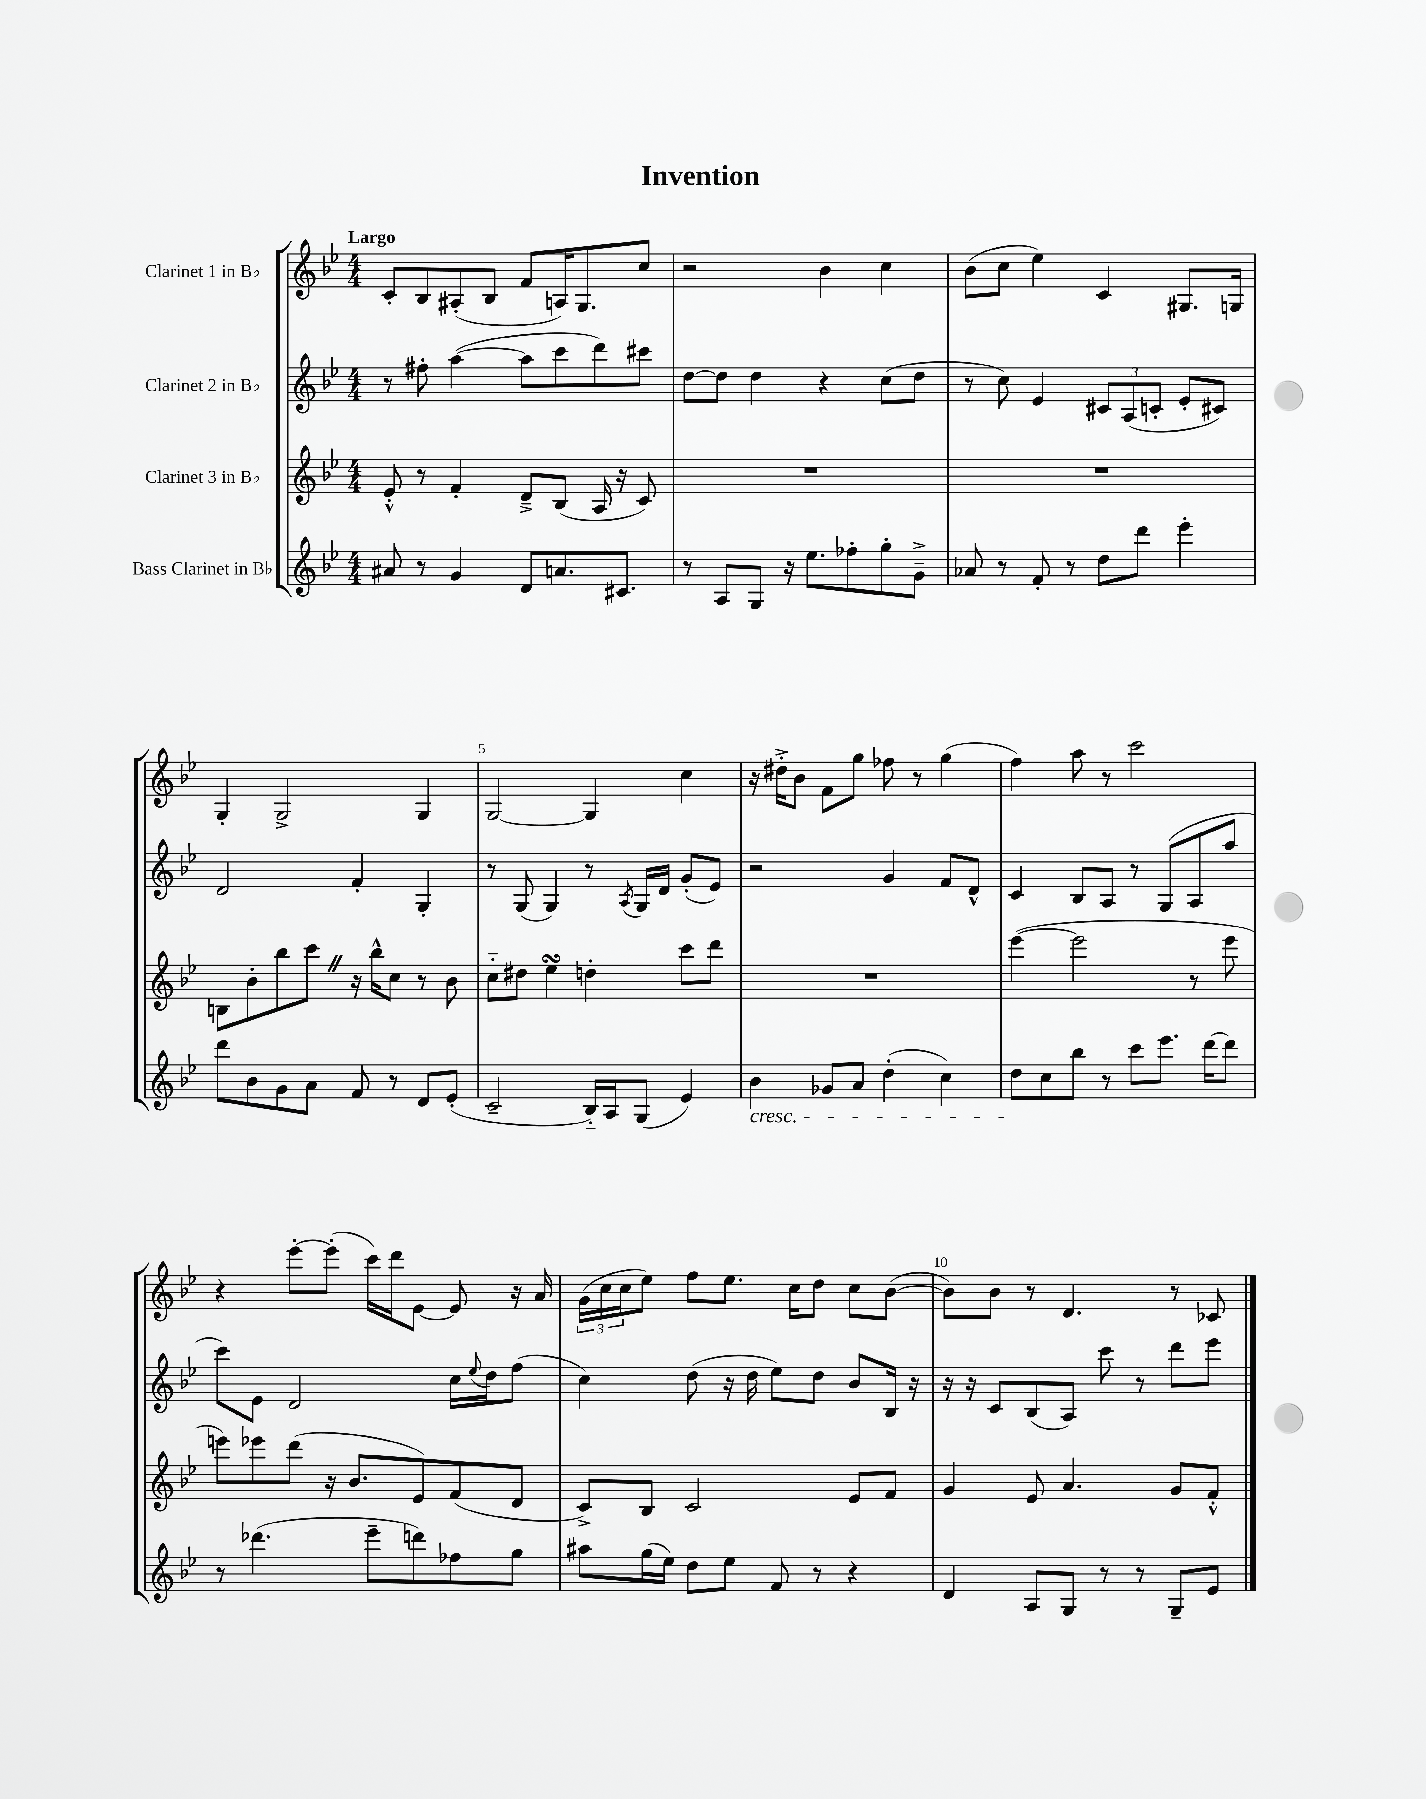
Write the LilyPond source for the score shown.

\header { title = "Invention" }
<<
\new StaffGroup <<
\new Staff = "s0" \with { instrumentName = "Clarinet 1 in Bb" } {
    \clef treble \key bes \major \numericTimeSignature \time 4/4 \tempo "Largo"
    c'8-. bes8 ais8-.( bes8 f'8 a16) g8. c''8 |
    r2 bes'4 c''4 |
    bes'8( c''8 ees''4) c'4 gis8. g16 |
    g4-. g2-> g4 |
    g2~ g4 c''4 |
    r16 dis''16-.-> bes'8 f'8 g''8 fes''8 r8 g''4( |
    f''4) a''8 r8 c'''2 |
    r4 ees'''8~-. ees'''8-.( c'''16) d'''16 ees'8~ ees'8 r16 a'16 |
    \tuplet 3/2 { g'16( c''16 c''16 } ees''8) f''8 ees''8. c''16 d''8 c''8 bes'8~( |
    bes'8) bes'8 r8 d'4. r8 ces'8 \bar "|." |
}
\new Staff = "s1" \with { instrumentName = "Clarinet 2 in Bb" } {
    \clef treble \key bes \major \numericTimeSignature \time 4/4
    r8 fis''8-. a''4~( a''8 c'''8 d'''8) cis'''8 |
    d''8~ d''8 d''4 r4 c''8( d''8 |
    r8 c''8) ees'4 \tuplet 3/2 { cis'8 a8( c'8-. } ees'8-. cis'8) |
    d'2 f'4-. g4-. |
    r8 g8( g4) r8 \acciaccatura { a8 } g16 d'16 g'8-.( ees'8) |
    r2 g'4 f'8 d'8-^ |
    c'4 bes8 a8 r8 g8( a8 a''8 |
    c'''8) ees'8 d'2 c''16 \appoggiatura { ees''8 } d''16 f''8( |
    c''4) d''8( r16 d''16 ees''8) d''8 bes'8 bes16 r16 |
    r16 r16 c'8 bes8( a8) c'''8 r8 d'''8 ees'''8 \bar "|." |
}
\new Staff = "s2" \with { instrumentName = "Clarinet 3 in Bb" } {
    \clef treble \key bes \major \numericTimeSignature \time 4/4
    ees'8-.-^ r8 f'4-. d'8---> bes8( a16 r16 c'8) |
    R1 |
    R1 |
    b8 bes'8-. bes''8 c'''8 \once \override BreathingSign.text = \markup { \musicglyph "scripts.caesura.straight" } \breathe r16 bes''16-^ c''8 r8 bes'8 |
    c''8-_ dis''8 ees''4\turn d''4-. c'''8 d'''8 |
    R1 |
    ees'''4~( ees'''2 r8 ees'''8 |
    e'''8) ees'''8 d'''8( r16 bes'8. ees'8) f'8( d'8 |
    c'8->) bes8 c'2 ees'8 f'8 |
    g'4 ees'8 a'4. g'8 f'8-.-^ \bar "|." |
}
\new Staff = "s3" \with { instrumentName = "Bass Clarinet in Bb" } {
    \clef treble \key bes \major \numericTimeSignature \time 4/4
    ais'8 r8 g'4 d'8 a'8. cis'8. |
    r8 a8 g8 r16 ees''8. fes''8-. g''8-. g'8---> |
    aes'8 r8 f'8-. r8 d''8 d'''8 ees'''4-. |
    d'''8 bes'8 g'8 a'8 f'8 r8 d'8 ees'8-.( |
    c'2-- bes16-_) a16 g8( ees'4) |
    bes'4\cresc ges'8 a'8 d''4-.( c''4) |
    d''8\! c''8 bes''8 r8 c'''8 ees'''8. d'''16~ d'''8 |
    r8 des'''4.( ees'''8-- d'''8) fes''8 g''8 |
    ais''8 g''16( ees''16) d''8 ees''8 f'8 r8 r4 |
    d'4 a8 g8 r8 r8 g8-- ees'8 \bar "|." |
}
>>
>>
\layout { \context { \Score \override BarNumber.break-visibility = ##(#f #t #t) barNumberVisibility = #(every-nth-bar-number-visible 5) } }
